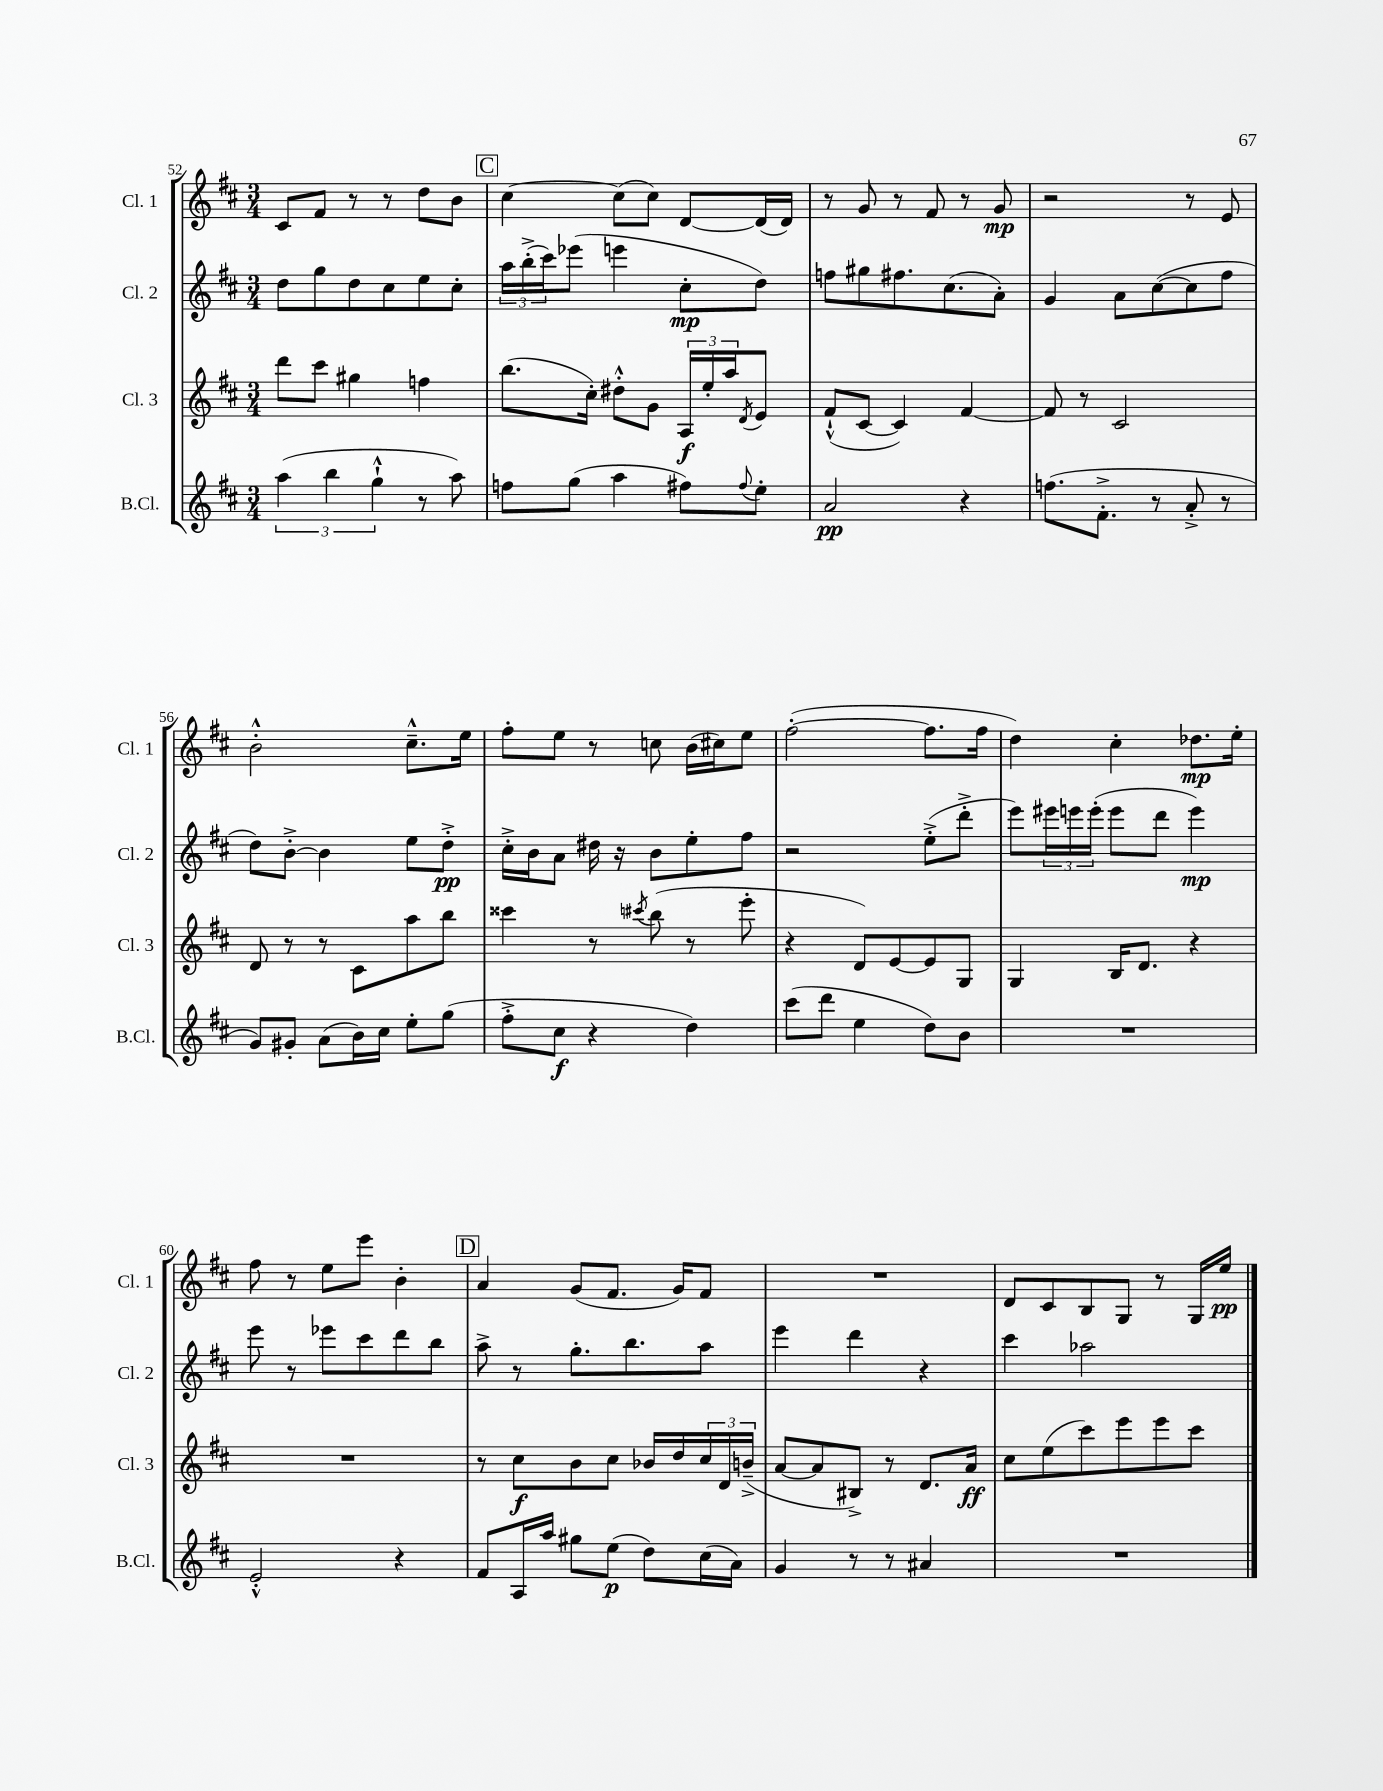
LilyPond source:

<<
\new StaffGroup <<
\new Staff = "s0" \with { instrumentName = "Cl. 1" shortInstrumentName = "Cl. 1" } {
    \clef treble \key d \major \numericTimeSignature \time 3/4
    cis'8 fis'8 r8 r8 d''8 b'8 |
    \mark \markup { \box "C" } cis''4~ cis''8( cis''8) d'8~ d'16( d'16) |
    r8 g'8 r8 fis'8 r8 g'8\mp |
    r2 r8 e'8 |
    b'2-.-^ cis''8.---^ e''16 |
    fis''8-. e''8 r8 c''8 b'16( cis''16) e''8 |
    fis''2~-.( fis''8. fis''16 |
    d''4) cis''4-. des''8.\mp e''16-. |
    fis''8 r8 e''8 e'''8 b'4-. |
    \mark \markup { \box "D" } a'4 g'8( fis'8. g'16) fis'8 |
    R2. |
    d'8 cis'8 b8 g8 r8 g16 e''16\pp \bar "|." |
}
\new Staff = "s1" \with { instrumentName = "Cl. 2" shortInstrumentName = "Cl. 2" } {
    \clef treble \key d \major \numericTimeSignature \time 3/4
    d''8 g''8 d''8 cis''8 e''8 cis''8-. |
    \mark \markup { \box "C" } \tuplet 3/2 { a''16 b''16-.->( cis'''16) } ees'''8( e'''4 cis''8-.\mp d''8) |
    f''8 gis''8 fis''8. cis''8.( a'8-.) |
    g'4 a'8 cis''8~( cis''8 fis''8 |
    d''8) b'8~-.-> b'4 e''8 d''8-.->\pp |
    cis''16-.-> b'16 a'8 dis''16 r16 b'8 e''8-. fis''8 |
    r2 e''8-.->( d'''8-.-> |
    e'''8) \tuplet 3/2 { eis'''16 e'''16 e'''16-.( } e'''8 d'''8 e'''4\mp) |
    e'''8 r8 ees'''8 cis'''8 d'''8 b''8 |
    \mark \markup { \box "D" } a''8-> r8 g''8.-. b''8. a''8 |
    e'''4 d'''4 r4 |
    cis'''4 aes''2 \bar "|." |
}
\new Staff = "s2" \with { instrumentName = "Cl. 3" shortInstrumentName = "Cl. 3" } {
    \clef treble \key d \major \numericTimeSignature \time 3/4
    d'''8 cis'''8 gis''4 f''4 |
    \mark \markup { \box "C" } b''8.( cis''16-.) dis''8-.-^ g'8 \tuplet 3/2 { a16\f e''16-. a''16 } \acciaccatura { d'8 } e'8 |
    fis'8-!-^( cis'8~ cis'4) fis'4~ |
    fis'8 r8 cis'2 |
    d'8 r8 r8 cis'8 a''8 b''8 |
    cisis'''4 r8 \acciaccatura { cis'''8 } b''8( r8 e'''8-. |
    r4 d'8) e'8~ e'8 g8 |
    g4 b16 d'8. r4 |
    R2. |
    \mark \markup { \box "D" } r8 cis''8\f b'8 cis''8 bes'16 d''16 \tuplet 3/2 { cis''16 d'16 b'16--->( } |
    a'8~ a'8 bis8->) r8 d'8. a'16\ff |
    cis''8 e''8( cis'''8) e'''8 e'''8 cis'''8 \bar "|." |
}
\new Staff = "s3" \with { instrumentName = "B.Cl." shortInstrumentName = "B.Cl." } {
    \clef treble \key d \major \numericTimeSignature \time 3/4
    \tuplet 3/2 { a''4( b''4 g''4-!-^ } r8 a''8) |
    \mark \markup { \box "C" } f''8 g''8( a''4 fis''8) \appoggiatura { fis''8 } e''8-. |
    a'2\pp r4 |
    f''8.( fis'8.-.-> r8 a'8-.-> r8 |
    g'8) gis'8-. a'8( b'16) cis''16 e''8-. g''8( |
    fis''8-.-> cis''8\f r4 d''4) |
    cis'''8( d'''8 e''4 d''8) b'8 |
    R2. |
    e'2-.-^ r4 |
    \mark \markup { \box "D" } fis'8 a16 a''16 gis''8 e''8\p( d''8) cis''16( a'16) |
    g'4 r8 r8 ais'4 |
    R2. \bar "|." |
}
>>
>>
\layout { \context { \Score currentBarNumber = #52 } }
